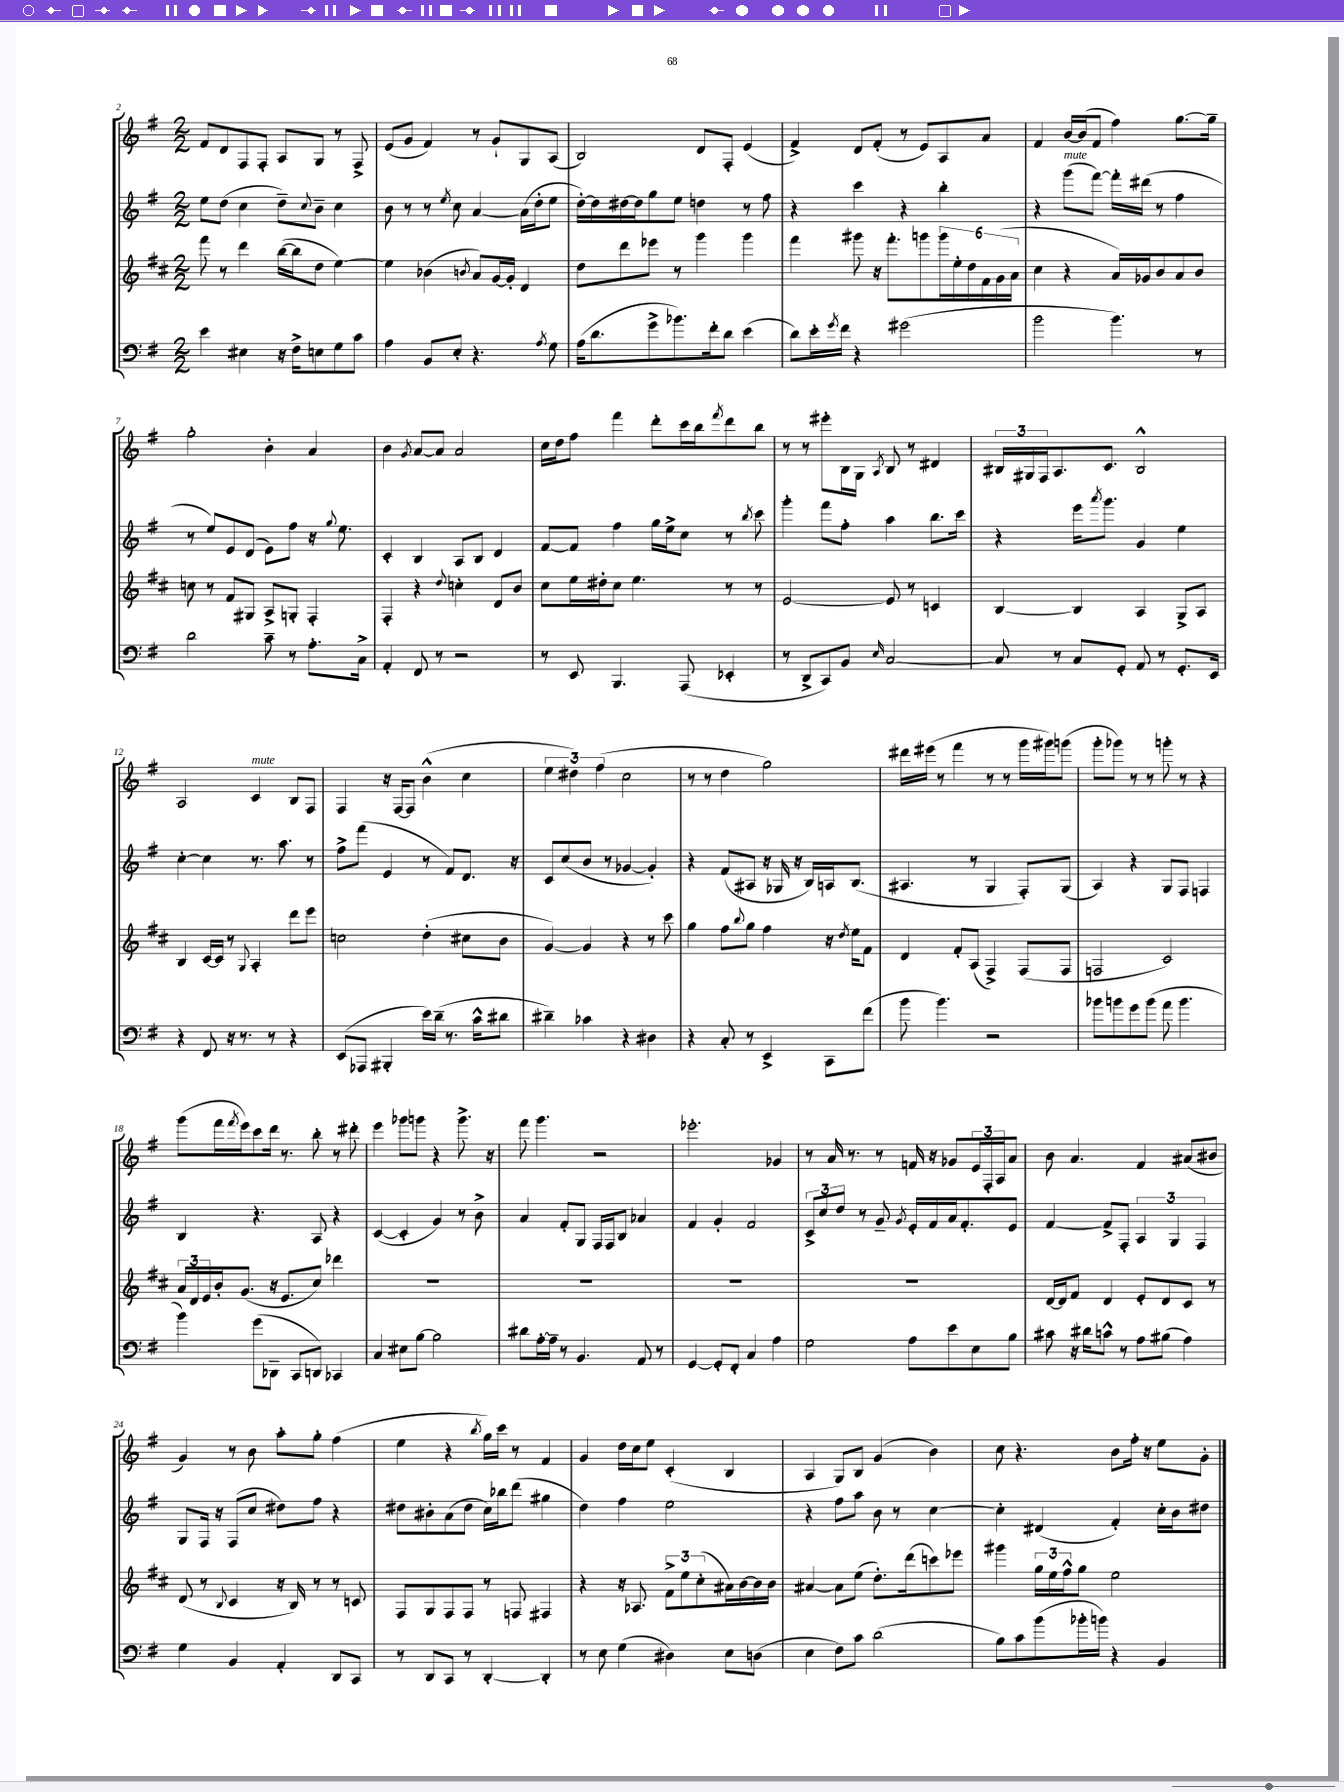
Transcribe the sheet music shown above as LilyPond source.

<<
\new StaffGroup <<
\new Staff = "s0" {
    \clef treble \key g \major \numericTimeSignature \time 2/2
    fis'8 d'8 fis8 fis8-. a8 g8 r8 fis8-> |
    e'8( g'8 fis'4) r8 g'8-! g8 a8( |
    b2) d'8 fis8-. e'4( |
    fis'4->) d'8 fis'8-.( r8 e'8) a8 a'8 |
    fis'4 b'16~ b'16( fis'8 fis''4) g''8.~ g''16-- |
    g''2-. b'4-. a'4 |
    b'4 \acciaccatura { g'8 } a'8~ a'8 a'2 |
    c''16 d''16 fis''8 fis'''4 d'''8-. c'''16 b''16 \acciaccatura { fis'''8 } d'''8 b''8 |
    r8 r8 eis'''8-. b16 g16 \acciaccatura { a8 } b8 r8 dis'4 |
    \tuplet 3/2 { bis16 gis16 fis16 } a8. c'8. bis2-^ |
    a2 c'4^\markup { \italic "mute" } b8 fis8 |
    fis4 r16 fis16~ fis8 b'4-^( c''4 |
    \tuplet 3/2 { e''4 dis''4) fis''4( } c''2 |
    r8 r8 d''4 g''2) |
    dis'''16 eis'''16( r8 fis'''4 r8 r8 g'''16 gis'''16) g'''8( |
    g'''8-. ges'''8) r8 r8 g'''8-. r8 r4 |
    g'''8( fis'''16 \acciaccatura { fis'''8 } e'''16) c'''8 d'''16 r8. b''8-. r8 dis'''8-. |
    e'''4 ges'''8 g'''8 r4 g'''8.-> r16 |
    fis'''8 g'''4. r2 |
    ees'''2.-. ges'4 |
    r8 a'16 r8. r8 f'16 r16 ges'8 \tuplet 3/2 { e'16 fis16-. a16 } a'8 |
    b'8 a'4. fis'4 ais'8( bis'8 |
    g'4) r8 b'8 a''8-. g''8-. fis''4( |
    e''4 r4 \acciaccatura { b''8 } g''16) c'''16 r8 fis'4 |
    g'4 d''16 c''16 e''8 c'4-.( b4 |
    a4 g8) b8 g'4( b'4) |
    c''8 r4. b'8 fis''16-. r16 e''8 g'8-. \bar "|." |
}
\new Staff = "s1" {
    \clef treble \key g \major \numericTimeSignature \time 2/2
    e''8 d''8( c''4 d''8--) \appoggiatura { c''8 } b'8-- c''4 |
    b'8 r8 r8 \acciaccatura { e''8 } c''8 a'4~ a'16( d''16-. e''8 |
    d''16~-.) d''16 dis''16~ dis''16 g''8 e''8 d''4 r8 fis''8 |
    r4 c'''4 r4 b''4-. |
    r4 g'''8^\markup { \italic "mute" }( fis'''8~) fis'''16-. dis'''16( r8 fis''4 |
    r8 e''8) e'8 d'8( e'8) fis''8 r16 \appoggiatura { g''8 } e''8. |
    c'4-. b4 a8 b8 d'4 |
    fis'8~ fis'8 fis''4 g''16 e''16-> c''8 r8 \acciaccatura { b''8 } c'''8 |
    g'''4-. fis'''8 fis''8-. a''4 b''8. c'''16 |
    r4 e'''16 \acciaccatura { a'''8 } g'''8. g'4 e''4 |
    c''4~-. c''4 r8. a''8. r8 |
    fis''8-> fis'''8( e'4 r8 fis'8) d'8. r16 |
    c'8 c''8( b'8 r8 ges'4~ ges'4-.) |
    r4 fis'8( ais8 r16 ges16 r16 b16) a16 b8.( |
    ais4. r8 g4 fis8-.) g8( |
    a4) r4 g8 fis8 f4 |
    b4 r4. a8 r4 |
    c'4~( c'4-. g'4) r8 b'8-> |
    a'4 fis'8-. g8 fis16 fis16 b8 aes'4 |
    fis'4 g'4-. fis'2 |
    \tuplet 3/2 { c'8-> c''8 d''8 } r8 g'8-- \acciaccatura { g'8 } e'16-. fis'16 a'16 fis'8.-. e'8 |
    fis'4~ fis'8-> fis8-. \tuplet 3/2 { a4 g4 fis4 } |
    g8 fis16 r16 fis8( c''8 dis''8) fis''8 r4 |
    dis''8 bis'8-. a'8( dis''8 c''16) bes''16 d'''8( gis''4 |
    d''4) fis''4 e''2 |
    r4 fis''8 a''8 b'8 r8 c''4~ |
    c''4-. dis'4( fis'4-.) c''16-. b'16 dis''8 \bar "|." |
}
\new Staff = "s2" {
    \clef treble \key d \major \numericTimeSignature \time 2/2
    fis'''8 r8 d'''4 b''16~( b''16 d''8 e''4~) |
    e''4 bes'4( \acciaccatura { b'8 } a'8) g'16~ g'16-. d'4 |
    d''8 d'''8 ees'''8 r8 g'''4 g'''4 |
    fis'''4 gis'''8 r16 fis'''8.-. g'''8 \tuplet 6/4 { g'''16 e''16-. d''16 fis'16 g'16( a'16 } |
    cis''4 r4 a'16) ges'16 b'8 a'8 b'8 |
    c''8 r8 fis'8 gis8 a8-> g8-. fis4-. |
    fis4-. r4 \appoggiatura { d''8 } c''4-. d'8 b'8 |
    cis''8 e''16 dis''16-. cis''8 e''4. r8 r8 |
    e'2~ e'8 r8 c'4 |
    b4~ b4 a4 g8-> a8 |
    b4 cis'16~ cis'16 r8 \appoggiatura { g8 } a4-. d'''8 e'''8 |
    c''2 d''4-.( cis''8 b'8 |
    g'4~) g'4 r4 r8 cis'''8 |
    g''4 fis''8 \appoggiatura { b''8 } g''8 fis''4 r16 \acciaccatura { d''8 } e''16 fis'8 |
    d'4 fis'8-. a8( fis4->) fis8( fis8 |
    f2 cis'2) |
    \tuplet 3/2 { a'16 d'16 e'16 } b'16-. g'8.( r16 e'8. cis''8) des'''4 |
    R1 |
    R1 |
    R1 |
    R1 |
    d'16~ d'16 fis'8 d'4 e'8-. d'8 cis'8 r8 |
    d'8( r8 \appoggiatura { b8 } cis'4 r16 b16) r8 r8 c'8 |
    fis8 g8 fis8 fis8 r8 f8 fis4 |
    r4 r16 aes8. \tuplet 3/2 { fis'8-> e''8 cis''8-.( } ais'16) b'16~ b'16 b'16 |
    ais'4~ ais'8 e''8( d''8.-.) d'''16( c'''8) ees'''8 |
    gis'''4 \tuplet 3/2 { g''16 e''16 fis''16-^ } g''8 e''2 \bar "|." |
}
\new Staff = "s3" {
    \clef bass \key g \major \numericTimeSignature \time 2/2
    e'4 eis4 r16 fis16-> e8 g8 c'8 |
    a4 b,8 e8-. r4. \acciaccatura { a8 } g8 |
    a16( d'8. g'8-> bes'8.) fis'16-. d'8 e'4( |
    d'8) e'16-. \acciaccatura { g'8 } fis'16 r4 gis'2( |
    b'2 b'4.) r8 |
    d'2 c'8-- r8 a8.-. c16-> |
    a,4-. fis,8 r8 r2 |
    r8 e,8 b,,4. a,,8( ees,4-. |
    r8 d,8-> c,8) b,8 \grace { e16 } c2~ |
    c8 r8 c8 g,8-. a,8 r8 g,8.-. e,16 |
    r4 fis,8 r16 r8. r8 r4 |
    e,8( aes,,8 bis,,4-. e'16) d'16--( r8. c'16-^ dis'8 |
    dis'4--) ces'4 r4 dis4 |
    r4 c8-. r8 e,4-> c,8 fis'8( |
    b'8 b'4.) r2 |
    bes'8 b'8 g'8 b'8( a'8 b'4. |
    b'4) g'8( des,8-- c,8 d,8) ces,4 |
    c4 eis8 b8~ b2 |
    dis'8 a16~-. a16-- r8 b,4. a,8 r8 |
    g,4~ g,8-. fis,8-. c4 a4 |
    g2 a8 e'8 e8 b8 |
    cis'8 r16 dis'16 c'8-^ r8 a8 bis8( a4) |
    g4 b,4 a,4-. d,8 c,8 |
    r8 d,8 c,8 r8 d,4~-. d,4-. |
    r8 e8 g4( dis4) e8 d8( |
    e4 fis8) c'8 d'2( |
    b8) c'8 b'8( bes'16-. b'16) r4 b,4 \bar "|." |
}
>>
>>
\layout { \context { \Score currentBarNumber = #2 } }
